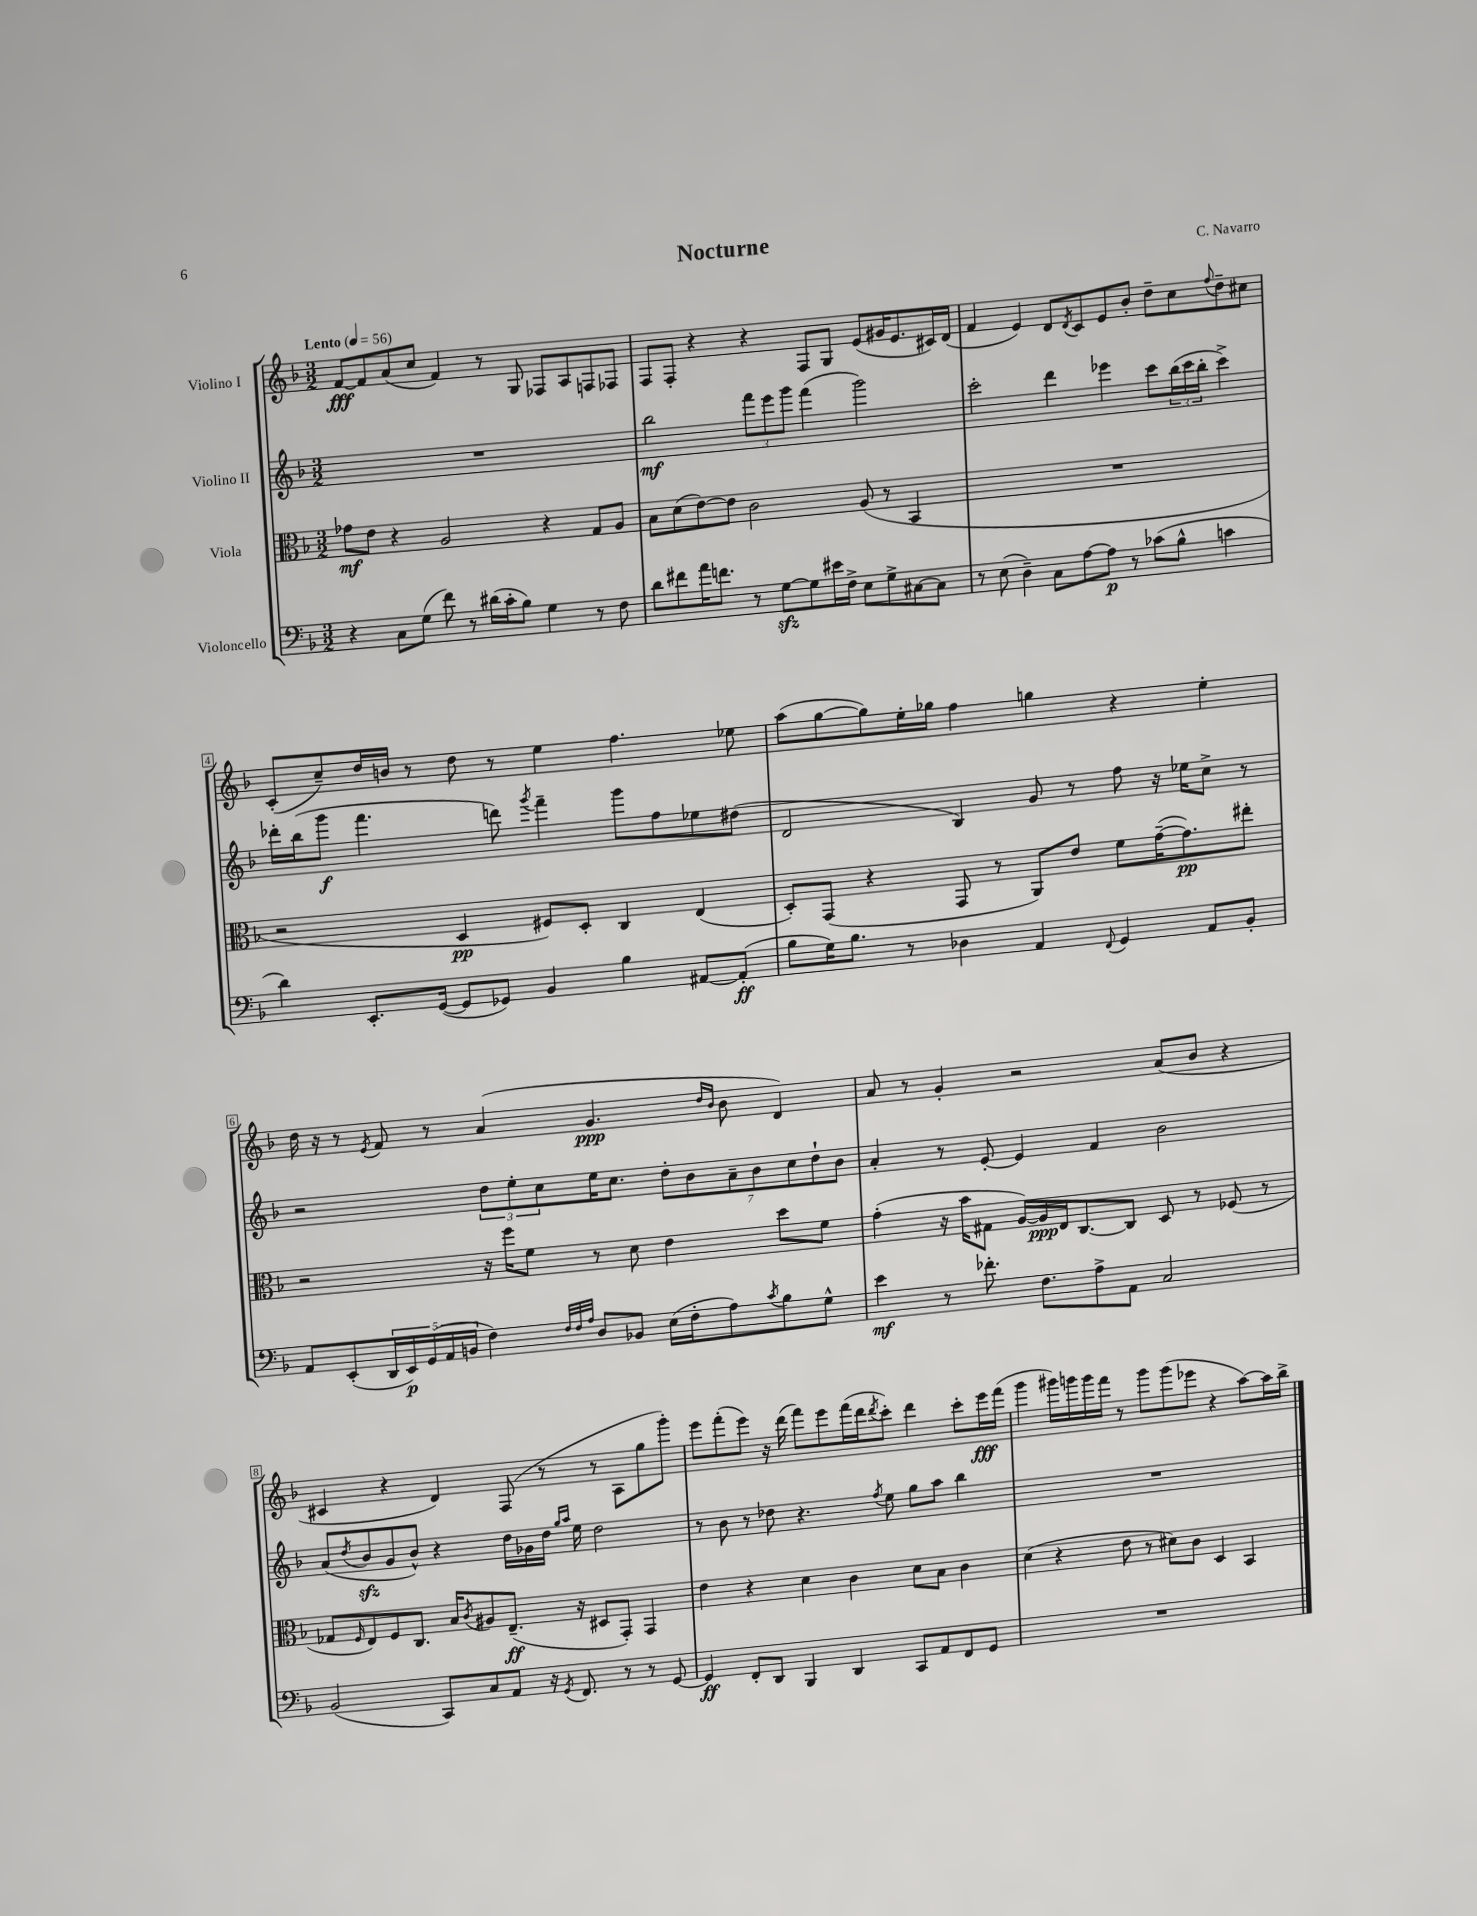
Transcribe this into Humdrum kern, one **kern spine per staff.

**kern	**kern	**kern	**kern
*staff4	*staff3	*staff2	*staff1
*clefF4	*clefC3	*clefG2	*clefG2
*k[b-]	*k[b-]	*k[b-]	*k[b-]
*M3/2	*M3/2	*M3/2	*M3/2
*MM56	*MM56	*MM56	*MM56
4r	8g-	1.r	[8f
.	8e	.	8f]
8C	4r	.	(8a
(8G	.	.	8cc
8f)	2A	.	4f)
8r	.	.	.
(16d#	.	.	8r
16c'	.	.	.
8B-)	.	.	8G
4G	4r	.	8F-
.	.	.	8A
8r	8G	.	8F
8F	8A	.	8F-
=	=	=	=
8d	8B-	2bb-	8F
8f#	(8d	.	8F'
16a	[8e)	.	4r
8.f	.	.	.
.	8e]	.	.
8r	2c	12fff	4r
.	.	12eee	.
[8G	.	.	.
.	.	12ggg	.
8G]	.	(4fff	8F
16e#	.	.	8G
16F^	.	.	.
8E	(8A	2ggg)	(8e
8G^	8r	.	16g#
.	.	.	8.e
[8C#	4BB-	.	.
8C#]	.	.	16c#)
.	.	.	(16d
=	=	=	=
8r	1.r	2ccc'	4f
(8E	.	.	.
4D~)	.	.	4e)
8C	.	4ddd	8d
.	.	.	8qd
[8A	.	.	8c
8A]	.	4eee-	8e
8r	.	.	8b-'
(8c-	.	8ccc	8dd~
8B-^^	.	(24bb-	8cc
.	.	24ccc	.
.	.	24bb-'	.
.	.	.	8qqff
4c	.	4ccc^)	8dd~
.	.	.	8cc#
=	=	=	=
4d)	2r	16ddd-'	(8c'
.	.	(16bb-	.
.	.	8ggg	8cc~)
8.EE'	.	4.fff	16dd
.	.	.	16b
.	.	.	8r
([16GG	.	.	.
8GG]	4D	.	8dd
8GG-)	.	8ddd)	8r
.	.	8qggg	.
4BB-	8F#)	4fff~	4ee
.	8D'	.	.
4B-	4C	8ggg	4.ff
.	.	8ff	.
[8AA#	(4E	8ee-	.
(8AA#']	.	(8dd#	8ee-
=	=	=	=
8B-	8D')	2d	(8aa
16G)	(8GG	.	[8gg
8.B-	.	.	.
.	4r	.	8gg])
8r	.	.	16ee'
.	.	.	16gg-
4D-	8GG	4B-)	4ff
.	8r	.	.
4AA	8AA)	8g	4gg
.	8e	8r	.
8qqFF	.	.	.
4GG	8f	8ff	4r
.	([16g~	16r	.
.	8.g])	16ee-	.
8AA	.	8cc^	4ee'
8BB-'	8ee#'	8r	.
=	=	=	=
8AA	2r	2r	16dd
.	.	.	16r
(8EE'	.	.	8r
.	.	.	8qe
20DD	.	.	8f
20EE)	.	.	.
(20GG	.	.	.
.	.	.	8r
20AA	.	.	.
20BB	.	.	.
4F)	16r	12dd	(4a
.	16ff	.	.
.	.	12ee'	.
.	8f	.	.
.	.	12cc	.
32qqF	.	.	.
32qqF	.	.	.
32qqA	.	.	.
8D	8r	16ee	4.g
.	.	8.cc	.
8BB-	8d	.	.
(16E	4e	14dd'	.
16F'	.	.	.
.	.	14b-	.
.	.	.	16qqdd
.	.	.	16qqb-
8A)	.	.	8b-
.	.	14a~	.
.	.	14b-	.
8qc	.	.	.
8B-	8dd	.	4d)
.	.	14cc	.
.	.	14dd`	.
8G^^	8f	.	.
.	.	14b-	.
=	=	=	=
4e	(4g'	4a'	8a
.	.	.	8r
8r	16r	8r	4g'
.	16b-	.	.
8.f-'	8G#	[8e'	.
.	[16A)	4e]	2r
8.F	16A]	.	.
.	16E	.	.
.	[8.C	.	.
8A^	.	4f	.
8AA	8C]	.	.
2C	8D	2b-	(8a
.	8r	.	8b-
.	(8F-	.	4r
.	8r	.	.
=	=	=	=
(2BB-	8G-	(8a	4c#
.	16qqF	8qdd	.
.	8E)	8b-	.
.	8F	8g	4r
.	8.C	8b-^^)	.
8CC)	.	4r	4d)
.	16B-	.	.
.	8qc	.	.
8C	8A#	.	.
8AA	(8.E~	16dd	(8F
.	.	16g-	.
16r	.	16dd	8r
.	.	16qqgg	.
8qGG	.	16qqaa	.
8.FF	16r	16ee	.
.	8D#	2dd	8r
8r	8GG')	.	8A
8r	4GG	.	8gg
[8GG	.	.	8ggg')
=	=	=	=
4GG]	4e	8r	8eee
.	.	8b-	(8fff'
8FF'	4r	8r	8eee)
8DD	.	8dd-	16r
.	.	.	(16ddd
4BBB-	4d	4.r	8fff)
.	.	.	8eee
4DD	4c	.	(16fff
.	.	.	16ddd
.	.	8qff	8qddd
.	.	8ee	8ccc')
8CC	8d	8gg	4ddd
8AA	8B-	8aa	.
8FF	4c	4bb-	8ccc'
8GG	.	.	16eee
.	.	.	(16fff
=	=	=	=
1.r	(4d	1.r	4ggg
.	4r	.	16ggg#)
.	.	.	16ggg
.	.	.	16ggg
.	.	.	16fff
.	8e	.	8r
.	8r	.	8ggg
.	8d#)	.	(8ggg
.	8c	.	8eee-
.	4D	.	4r
.	4BB-	.	[8aa)
.	.	.	16aa]
.	.	.	16bb-^
==	==	==	==
*-	*-	*-	*-
